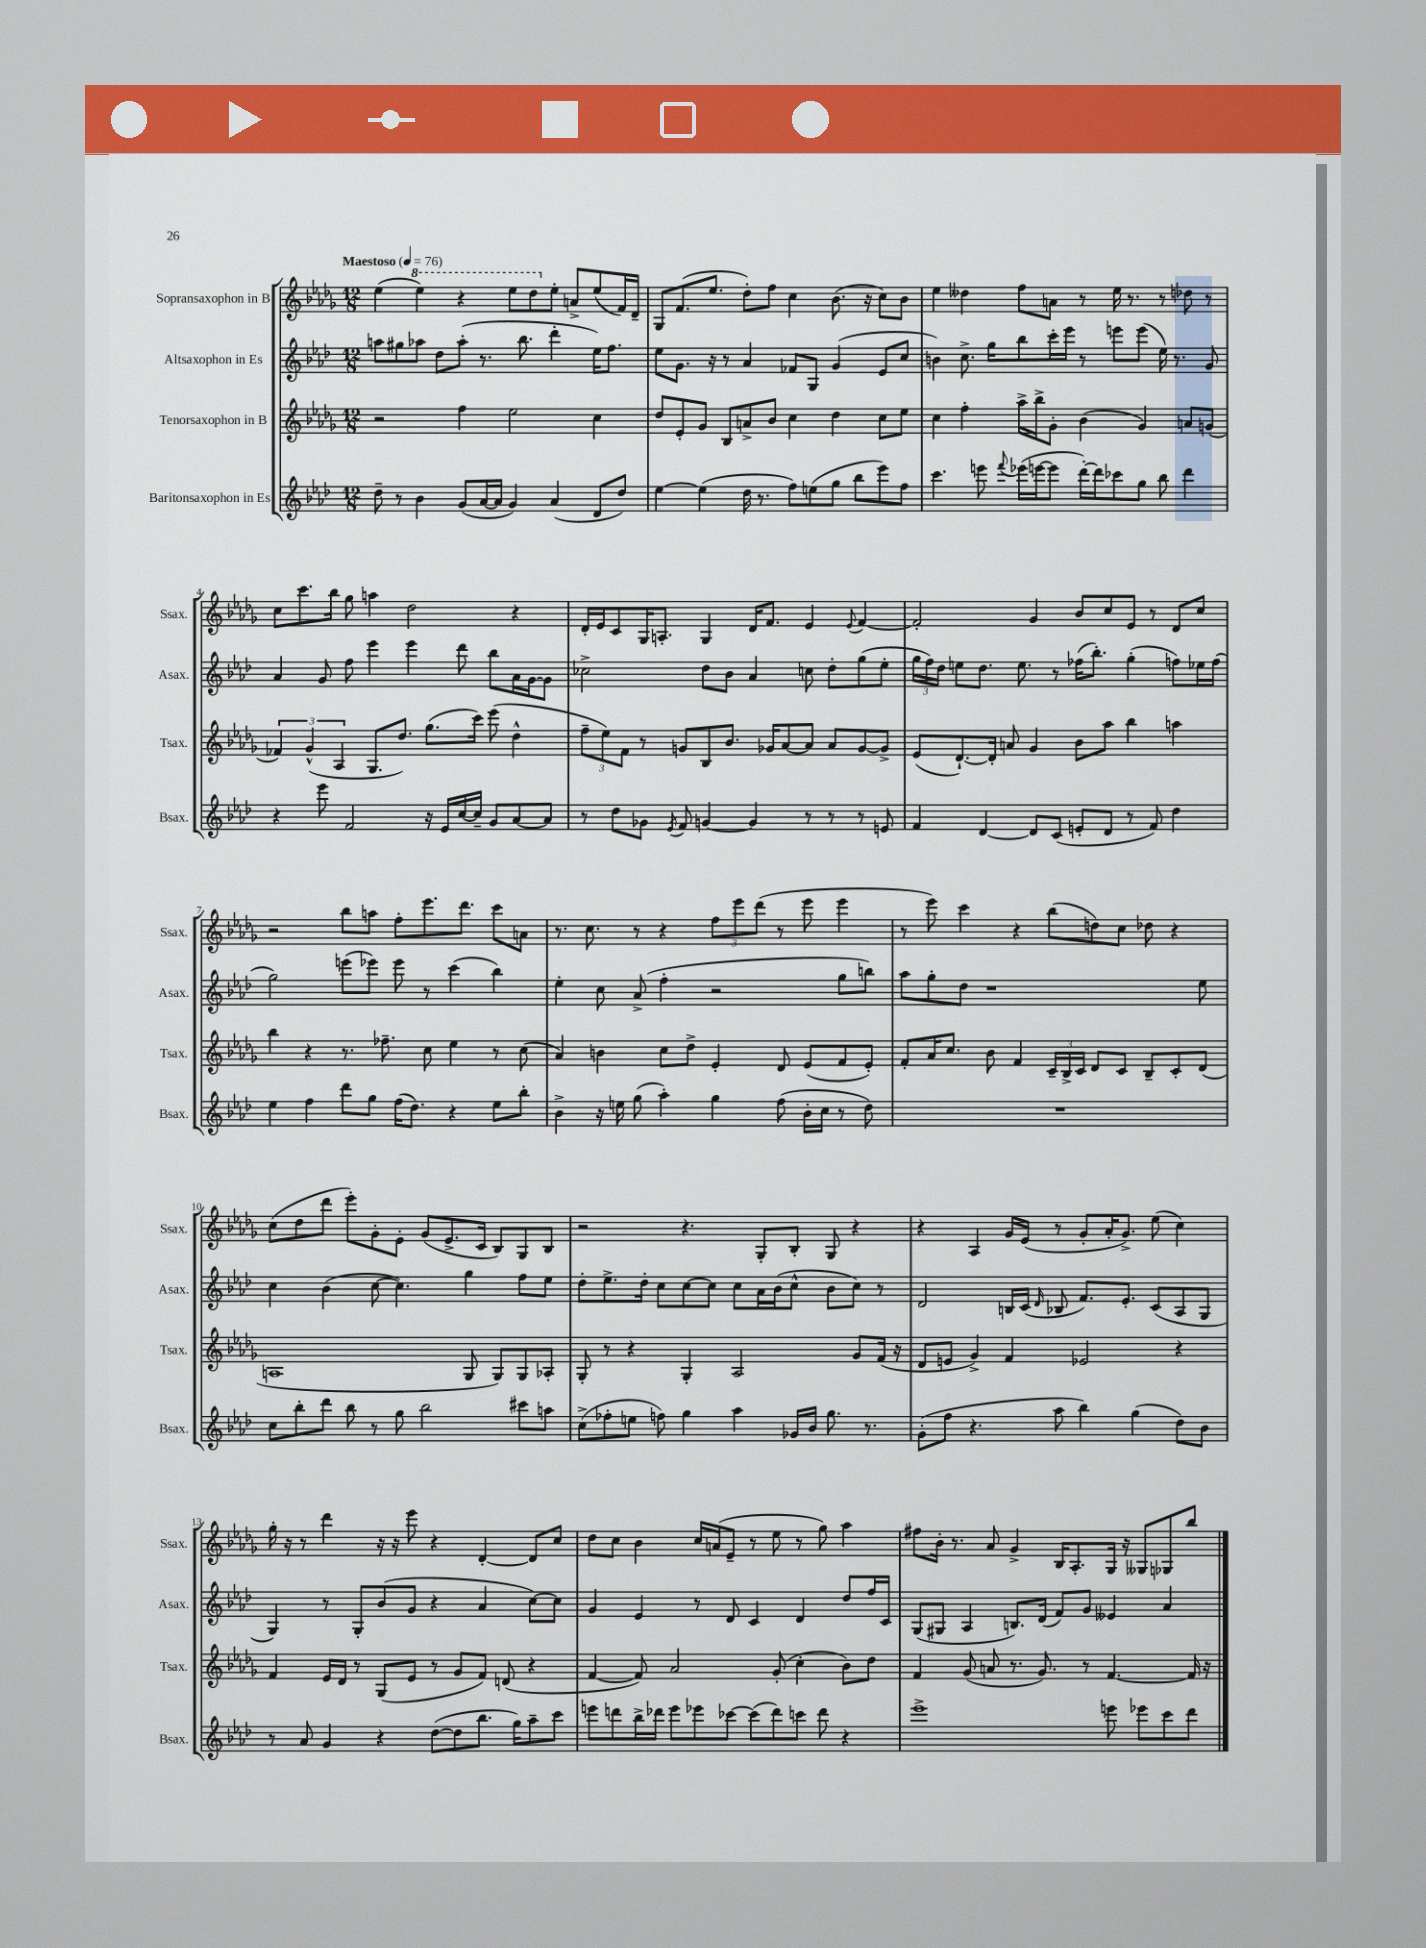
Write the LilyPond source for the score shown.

<<
\new StaffGroup <<
\new Staff = "s0" \with { instrumentName = "Sopransaxophon in B" shortInstrumentName = "Ssax." } {
    \clef treble \key des \major \numericTimeSignature \time 12/8 \tempo "Maestoso" 4 = 76
    \autoBeamOff ees''4( \ottava #1 ees'''4) r4 ees'''8[ des'''8 \ottava #0 ees''8]-. a'8[-> ees''8( f'16) des'16]-- |
    ges8[ f'8.( ees''8.] des''8[-.) f''8] c''4 bes'8.( r16 c''8[) bes'8] |
    ees''4 deses''4 f''8[ a'8] r8 ees''16 r8. r8 des''8 r8 |
    c''8[ c'''8. bes''16] ges''8 a''4 des''2 r4 |
    des'16[-. ees'16 c'8 ges16 a8.]-. ges4 des'16[ f'8.] ees'4 \appoggiatura { ees'8 } f'4~ |
    f'2-. ges'4 bes'8[ c''8 ees'8] r8 des'8[ c''8] |
    r2 bes''8[ a''8] f''8[-. ees'''8. des'''8.] c'''8[ a'8] |
    r8. c''8. r8 r4 \tuplet 3/2 { f''8[ ees'''8 des'''8]( } r8 ees'''8 ees'''4 |
    r8 ees'''8) c'''4 r4 bes''8[( d''8) c''8] des''8 r4 |
    c''8[( des''8 des'''8] ees'''8[-.) ges'8-. ees'8]-. ges'8[( ees'8.-> c'16] bes8[) ges8 bes8] |
    r2 r4. ges8[-. bes8]-. ges8 r4 |
    r4 aes4 ges'16[ ees'16]( r8 ges'8[-. aes'16-. ges'8.]->) ees''8( c''4) |
    ges''16-. r16 r8 des'''4 r16 r16 ees'''8 r4 des'4~-. des'8[ c''8] |
    des''8[ c''8] bes'4 c''16[ a'16( ees'8]-- r8 ees''8 r8 ges''8) aes''4 |
    fis''8[ bes'16]-. r8. aes'8 ges'4-> bes16[ aes8.-. ges16] r16 geses8[ ges8 bes''8] \bar "|." |
}
\new Staff = "s1" \with { instrumentName = "Altsaxophon in Es" shortInstrumentName = "Asax." } {
    \clef treble \key aes \major \numericTimeSignature \time 12/8
    \autoBeamOff a''8[ gis''8 aes''8] des''8[ aes''8]-.( r8. bes''8. des'''4-. ees''16[) f''8.] |
    ees''8[ g'8.] r16 r8 aes'4 fes'8[ g8] g'4( ees'8[ c''8] |
    b'4) c''8.-> g''16[ bes''8 c'''16-. ees'''16] r8 e'''8[ e'''8]( ees''16) r8. g'8 |
    aes'4 g'8 f''8 ees'''4 ees'''4 des'''8 bes''8[ aes'16 g'16~ g'8] |
    ces''2-> des''8[ bes'8] aes'4 c''8 des''8[-. g''8( ees''8]-. |
    \tuplet 3/2 { g''16[ f''16) des''16] } e''8[ des''8.] e''8. r8 fes''16[( bes''8.]-.) g''4-.( f''8[) ees''16 f''16]( |
    g''2) e'''8[( ees'''8]) ees'''8 r8 c'''4( bes''4) |
    ees''4-. c''8 aes'8->( f''4-. r2 g''8[ b''8]) |
    aes''8[ g''8-. des''8] r1 ees''8 |
    c''4 bes'4( c''8~ c''4.) g''4 f''8[ ees''8] |
    des''8[-. ees''8.-> des''16]-. c''8[ c''8~ c''8] c''8[ aes'16 bes'16( c''8]-^ bes'8[ c''8]) r8 |
    des'2 b16[ c'16]( \grace { des'16 } bes8 f'8.[) ees'8.]-. c'8[( aes8 g8] |
    g4) r8 g8[-. bes'8( g'8] r4 aes'4 c''8[~) c''8] |
    g'4 ees'4 r8 des'8 c'4 des'4 des''8[ f''16 c'16] |
    g8[( gis8] aes4 b8.[) des'16]( f'8[) g'8] eeses'4 aes'4 \bar "|." |
}
\new Staff = "s2" \with { instrumentName = "Tenorsaxophon in B" shortInstrumentName = "Tsax." } {
    \clef treble \key des \major \numericTimeSignature \time 12/8
    \autoBeamOff r2 f''4 ees''2 c''4 |
    des''8[ ees'8-. ges'8] bes8[ a'8-> bes'8] c''4 des''4 c''8[ ees''8] |
    c''4 f''4-. aes''16[-> bes''16-> ges'8]-. bes'4( ges'4) a'8[ g'8]( |
    \tuplet 3/2 { fes'4) ges'4-^( aes4 } ges8.[ des''8.]) ges''8.[( c'''16]) ees'''8( des''4-^ |
    \tuplet 3/2 { f''8[-- ees''8) f'8] } r8 g'8[ bes8 bes'8.] ges'16[ aes'8~ aes'8] aes'8[ ges'8~ ges'8]-> |
    ees'8[( des'8.~-!) des'16]-. a'8 ges'4 bes'8[ aes''8] bes''4 a''4 |
    bes''4 r4 r8. fes''8.-- c''8 ees''4 r8 c''8( |
    aes'4) b'4 c''8[ des''8]-> ees'4-. des'8 ees'8[( f'8 ees'8]-.) |
    f'8[-. aes'16 c''8.] bes'8 f'4 \tuplet 3/2 { c'16[-- bes16-> c'16] } des'8[ c'8] bes8[-- c'8-. des'8]( |
    a1 ges8 ges8[) ges8 aes8]-. |
    ges8-. r8 r4 ges4-. aes2 ges'8[ f'16]( r16 |
    des'8[ e'8] ges'4->) f'4 ees'2 r4 |
    f'4 ees'16[ des'16] r8 ges8[( ees'8] r8 ges'8[ f'8]) d'8( r4 |
    f'4~ f'8) aes'2 ges'8-.( c''4-. bes'8[) des''8] |
    f'4 ges'8( a'8 r8. ges'8.) r8 f'4.~ f'16 r16 \bar "|." |
}
\new Staff = "s3" \with { instrumentName = "Baritonsaxophon in Es" shortInstrumentName = "Bsax." } {
    \clef treble \key aes \major \numericTimeSignature \time 12/8
    \autoBeamOff des''8-- r8 bes'4 g'8[( aes'16~ aes'16] g'4) aes'4( des'8[ des''8]) |
    ees''4~ ees''4( des''16 r8. f''8[) e''8( g''8] bes''8[ ees'''8) f''8] |
    c'''4. e'''8 \appoggiatura { f'''8 } ees'''16[( e'''16~ e'''8] des'''16[~-.) des'''16 ces'''8 g''8] bes''8 des'''4 |
    r4 ees'''8 f'2 r16 ees'16[ c''16~ c''16]-- g'8[ aes'8~ aes'8] |
    r8 des''8[ ges'8] \acciaccatura { ees'8 } f'8 g'4~ g'4 r8 r8 r8 e'8 |
    f'4 des'4~ des'8[ c'8]( e'8[-. des'8] r8 f'8) des''4 |
    ees''4 f''4 des'''8[ g''8] f''16[( des''8.]) r4 ees''8[ bes''8]-. |
    bes'4-> r16 e''16 g''8( aes''4-.) g''4 f''8( bes'16[-. c''16] r8 des''8) |
    R1. |
    c''8[ bes''8-. des'''8] bes''8 r8 g''8 bes''2 cis'''8[ a''8] |
    c''8[->( fes''8-. e''8] f''8) g''4 aes''4 ges'16[ bes'16] g''8. r8. |
    g'8[-.( f''8] r4. aes''8 bes''4) g''4( des''8[) bes'8] |
    r8 aes'8 g'4 r4 des''8[~( des''8 bes''8.] g''16[) aes''8-- c'''8] |
    e'''8[ d'''8 bes''16-> des'''16] e'''8[ ees'''8 ces'''8]~ ces'''8[( des'''8) c'''8] des'''8 r4 |
    ees'''1-> e'''8 ees'''8[ c'''8 des'''8] \bar "|." |
}
>>
>>
